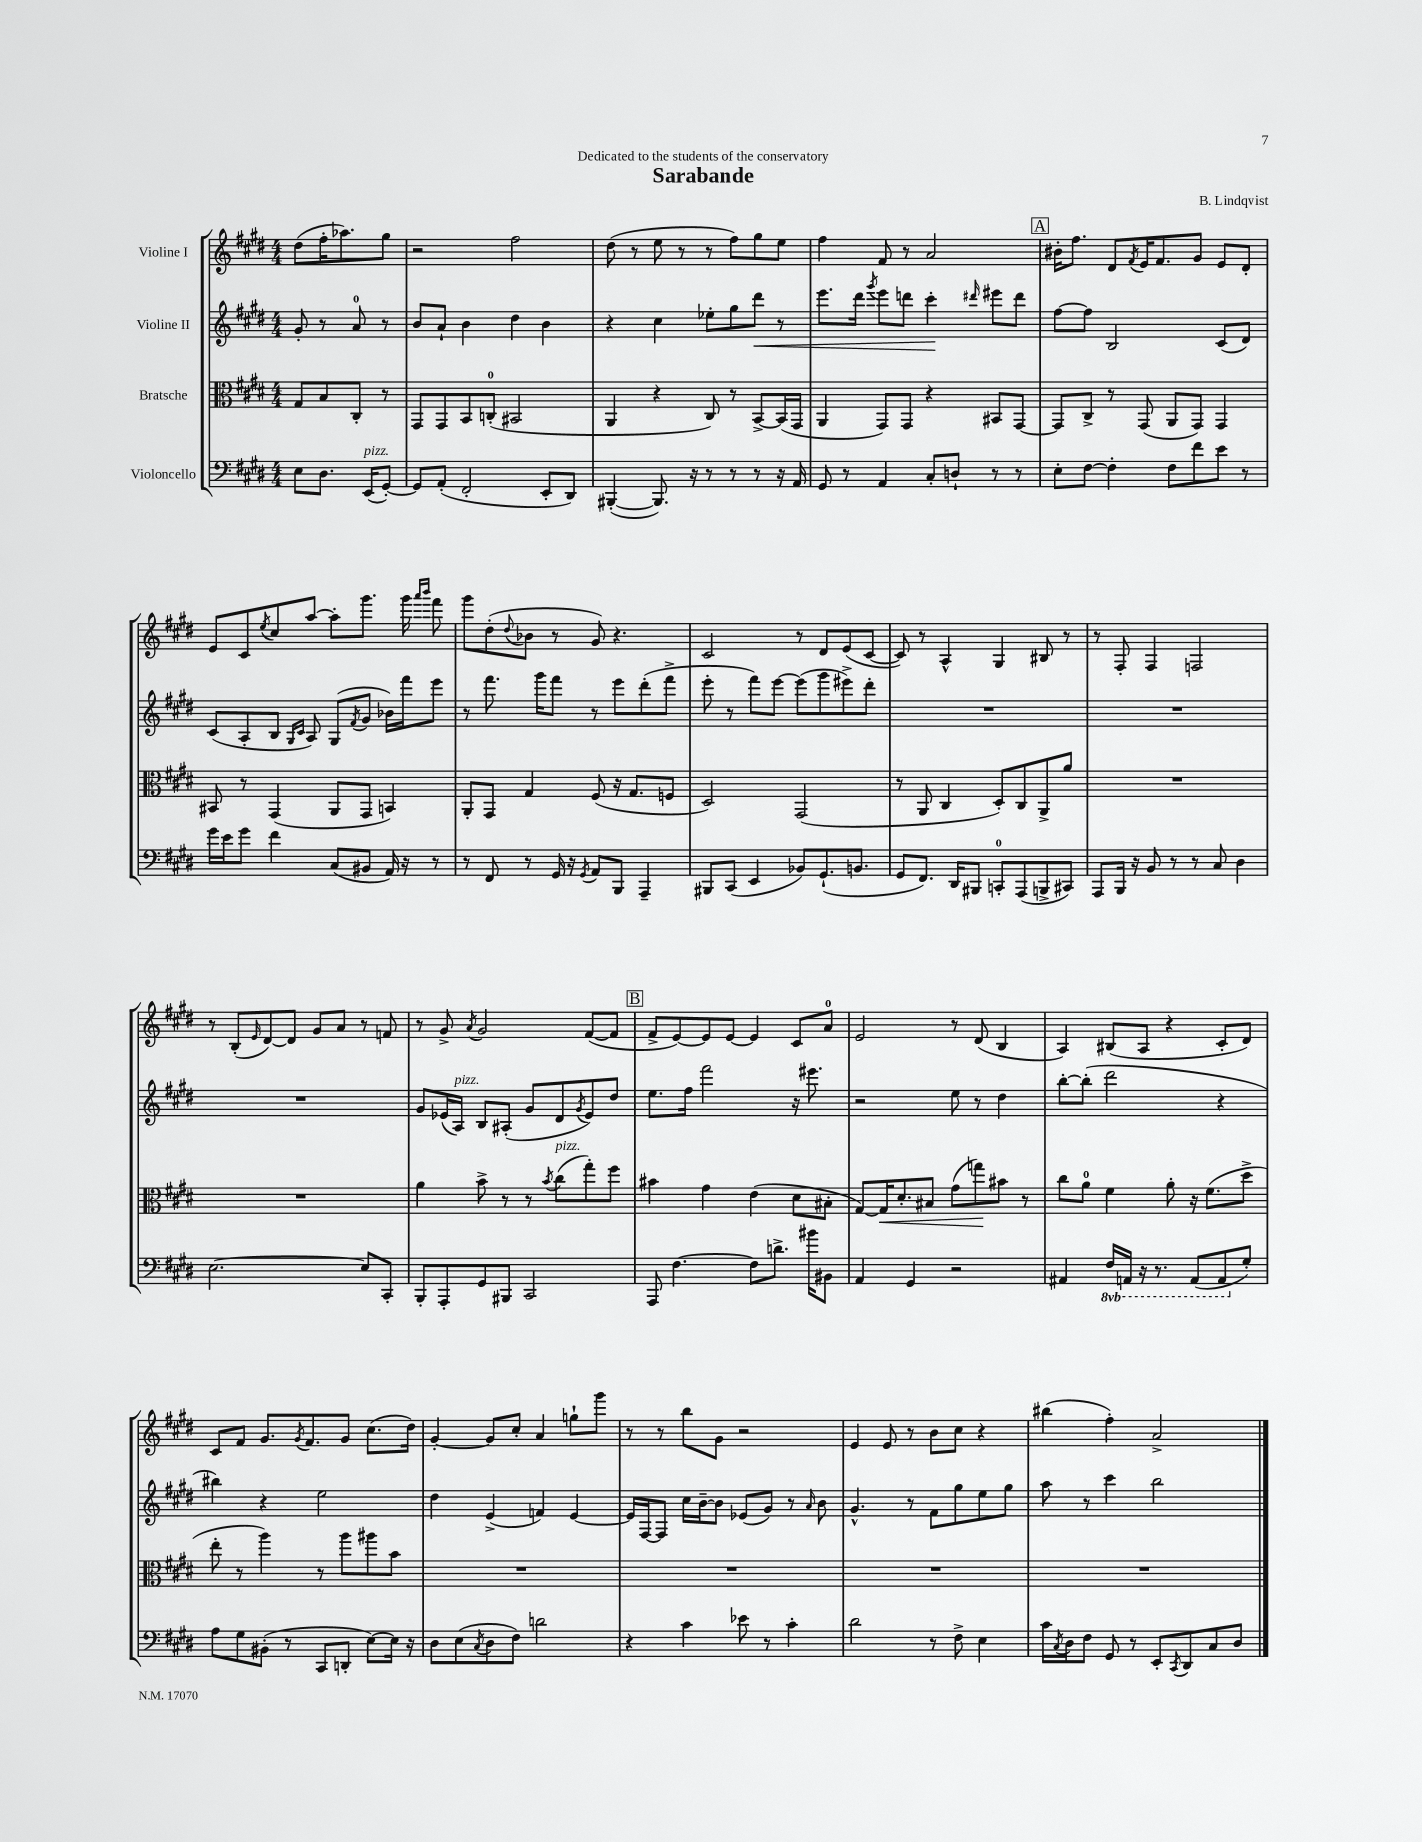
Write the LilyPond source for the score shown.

\header { title = "Sarabande" composer = "B. Lindqvist" dedication = "Dedicated to the students of the conservatory" }
<<
\new StaffGroup <<
\new Staff = "s0" \with { instrumentName = "Violine I" } {
    \clef treble \key e \major \numericTimeSignature \time 4/4 \partial 2
    dis''8( fis''16-. aes''8.) gis''8 |
    r2 fis''2 |
    dis''8( r8 e''8 r8 r8 fis''8) gis''8 e''8 |
    fis''4 fis'8 r8 a'2 |
    \mark \markup { \box "A" } bis'16-. fis''8. dis'8 \acciaccatura { fis'8 } e'16 fis'8. gis'8 e'8 dis'8-. |
    e'8 cis'8 \acciaccatura { e''8 } cis''8 a''8~ a''8-. gis'''8. gis'''16 \grace { a'''16 b'''16 } fis'''8 |
    gis'''8 dis''8-.( \appoggiatura { dis''8 } bes'8 r8 gis'8) r4. |
    cis'2 r8 dis'8 e'8( cis'8~ |
    cis'8) r8 a4-^ gis4 bis8 r8 |
    r8 fis8-. fis4 f2 |
    r8 b8-.( \grace { e'16 } dis'8~) dis'8 gis'8 a'8 r8 f'8 |
    r8 gis'8-> \acciaccatura { a'8 } gis'2 fis'8~( fis'8 |
    \mark \markup { \box "B" } fis'8-> e'8~) e'8 e'8~ e'4 cis'8 a'8-0 |
    e'2 r8 dis'8( b4 |
    a4) bis8( a8 r4 cis'8-. dis'8) |
    cis'8 fis'8 gis'8. \acciaccatura { gis'8 } fis'8. gis'8 cis''8.( dis''16) |
    gis'4~-. gis'8 cis''8-. a'4 g''8-! gis'''8 |
    r8 r8 b''8 gis'8 r2 |
    e'4 e'8 r8 b'8 cis''8 r4 |
    bis''4( fis''4-.) a'2-> \bar "|." |
}
\new Staff = "s1" \with { instrumentName = "Violine II" } {
    \clef treble \key e \major \numericTimeSignature \time 4/4 \partial 2
    gis'8-. r8 a'8-0 r8 |
    b'8 a'8-! b'4 dis''4 b'4 |
    r4 cis''4 ees''8-. gis''8 dis'''8\< r8 |
    e'''8. dis'''16 \acciaccatura { gis'''8 } e'''8 d'''8 cis'''4-.\! \grace { dis'''16 } eis'''8 dis'''8 |
    \mark \markup { \box "A" } fis''8~ fis''8 b2 cis'8( dis'8) |
    cis'8( a8-. b8 \grace { gis16 cis'16 } a8) gis8( \acciaccatura { fis'8 } gis'8 bes'16) fis'''16 e'''8 |
    r8 fis'''8. gis'''16 fis'''8 r8 e'''8 dis'''8-.( fis'''8-> |
    e'''8-. r8 fis'''8) e'''8~ e'''8( gis'''8 eis'''8->) dis'''8-. |
    R1 |
    R1 |
    R1 |
    gis'8 ees'16( a16^\markup { \italic "pizz." }) b8 ais8-.( gis'8 dis'8 \acciaccatura { gis'8 } ees'8) dis''8 |
    \mark \markup { \box "B" } e''8. fis''16 fis'''2 r16 eis'''8. |
    r2 e''8 r8 dis''4 |
    b''8~-. b''8-.( dis'''2 r4 |
    bis''4) r4 e''2 |
    dis''4 e'4->( f'4) e'4~ |
    e'16 fis16~ fis8 cis''16 b'16~-- b'8 ees'8( gis'8) r8 \grace { a'16 } b'8 |
    gis'4.-^ r8 fis'8 gis''8 e''8 gis''8 |
    a''8 r8 cis'''4 b''2 \bar "|." |
}
\new Staff = "s2" \with { instrumentName = "Bratsche" } {
    \clef alto \key e \major \numericTimeSignature \time 4/4 \partial 2
    gis8 b8 cis8-. r8 |
    gis,8 gis,8 b,8 c8-0-.( bis,2 |
    a,4 r4 cis8) r8 b,8~-> b,16( gis,16 |
    a,4 gis,8) gis,8 r4 bis,8 gis,8~ |
    \mark \markup { \box "A" } gis,8 cis8-> r8 gis,8( a,8 gis,8) gis,4 |
    bis,8 r8 gis,4( a,8 gis,8 b,4) |
    a,8-. gis,8 gis4 fis8( r16 gis8. f8 |
    dis2) gis,2( |
    r8 a,8 cis4 dis8-.) cis8 a,8-> a'8 |
    R1 |
    R1 |
    a'4 b'8-> r8 r8 \acciaccatura { b'8 } cis''8^\markup { \italic "pizz." }( gis''8-.) fis''8 |
    \mark \markup { \box "B" } bis'4 gis'4 e'4( dis'8 bis8-. |
    gis8~) gis16\< dis'8.-. bis8 gis'8( g''8\!) bis'8 r8 |
    cis''8 a'8-0 fis'4 a'8-. r16 fis'8.( dis''8-> |
    e''8-. r8 a''4) r8 a''8 ais''8 b'8 |
    R1 |
    R1 |
    R1 |
    R1 \bar "|." |
}
\new Staff = "s3" \with { instrumentName = "Violoncello" } {
    \clef bass \key e \major \numericTimeSignature \time 4/4 \set Staff.ottavationMarkups = #ottavation-simple-ordinals \partial 2
    e8 dis8. e,16^\markup { \italic "pizz." }( gis,8~-.) |
    gis,8 a,8-.( fis,2-. e,8-. dis,8) |
    bis,,4~-.( bis,,8.) r16 r8 r8 r8 r16 a,16 |
    gis,8 r8 a,4 cis8-. d8-! r8 r8 |
    \mark \markup { \box "A" } e8-. fis8~ fis4-. fis8 fis'8 e'8 r8 |
    gis'16 e'16 gis'8 fis'4 cis8( bis,8 a,16) r16 r8 |
    r8 fis,8 r8 gis,16 r16 \acciaccatura { gis,8 } a,8 b,,8 a,,4-- |
    bis,,8 cis,8( e,4 bes,8) gis,8.-!( b,8. |
    gis,8 fis,8.) dis,16 bis,,8 c,8-0-. a,,8( b,,8-> cis,8) |
    a,,8 b,,16 r16 b,8 r8 r8 cis8 dis4 |
    e2.~ e8 cis,8-. |
    b,,8-. a,,8-. gis,8 bis,,8 cis,2 |
    \mark \markup { \box "B" } a,,8 fis4.~ fis8 d'8.-> bis'16 bis,8 |
    a,4 gis,4 r2 |
    ais,4 \ottava #-1 fis,16 a,,!16 r16 r8. a,,8( a,,8 \ottava #0 gis8-.) |
    a8 gis8 bis,8-.( r8 cis,8 d,8-. e8~) e16 r16 |
    dis8 e8( \acciaccatura { cis8 } dis8 fis8) d'2 |
    r4 cis'4 ees'8 r8 cis'4-. |
    dis'2 r8 fis8-> e4 |
    cis'16 \acciaccatura { cis8 } dis16 fis8 gis,8 r8 e,8-. \acciaccatura { cis,8 } dis,8 cis8 dis8 \bar "|." |
}
>>
>>
\layout { \context { \Score \remove "Bar_number_engraver" } }
